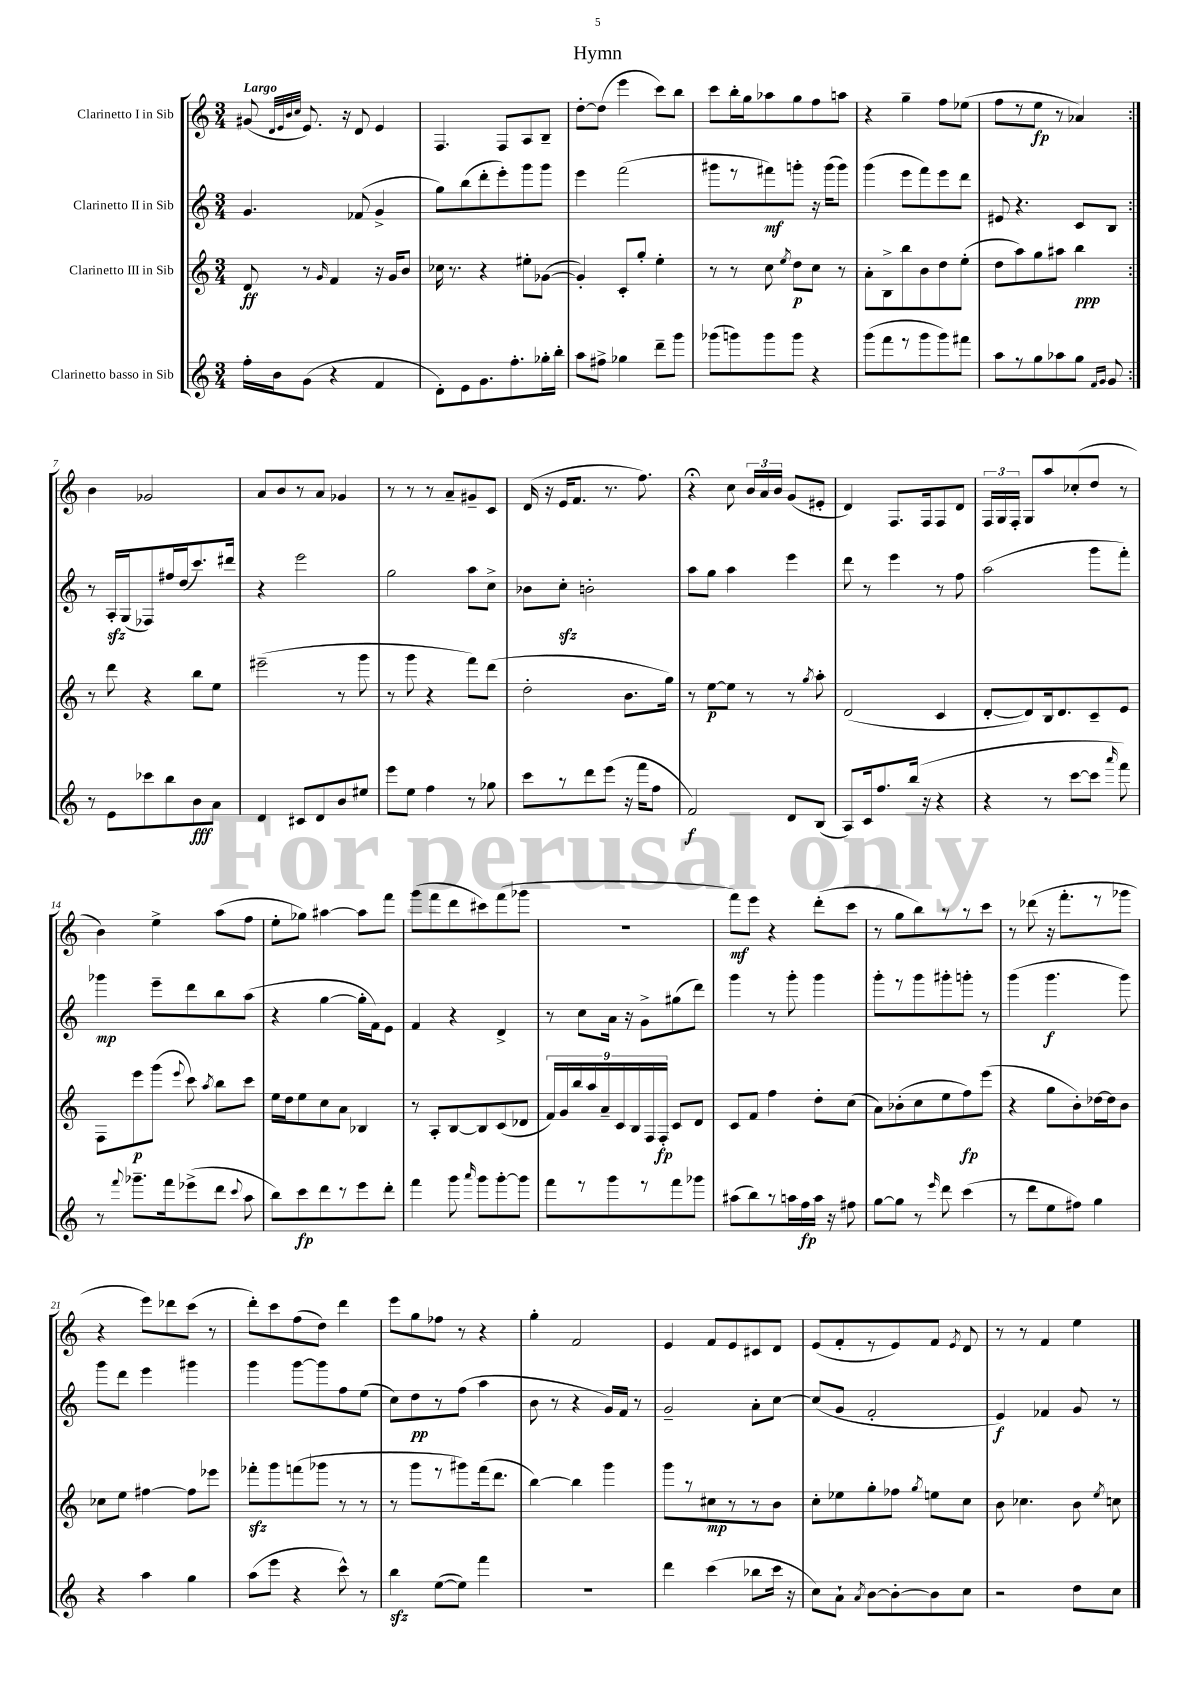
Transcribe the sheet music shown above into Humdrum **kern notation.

**kern	**dynam	**kern	**dynam	**kern	**dynam	**kern	**dynam
*part4	*part4	*part3	*part3	*part2	*part2	*part1	*part1
*staff4	*staff4	*staff3	*staff3	*staff2	*staff2	*staff1	*staff1
*I"Clarinetto basso in Sib	*	*I"Clarinetto III in Sib	*	*I"Clarinetto II in Sib	*	*I"Clarinetto I in Sib	*
*clefG2	*	*clefG2	*	*clefG2	*	*clefG2	*
*k[]	*	*k[]	*	*k[]	*	*k[]	*
*M3/4	*	*M3/4	*	*M3/4	*	*M3/4	*
=1	=1	=1	=1	=1	=1	=1	=1
!	!	!	!	!	!	!LO:TX:a:B:t=Largo	!
16ff'\LL	.	8d/	ff	4.g/	.	(8g#X/	.
16b\J	.	.	.	.	.	.	.
.	.	.	.	.	.	32qqd/LLL	.
.	.	.	.	.	.	32qqe/	.
.	.	.	.	.	.	32qqb/	.
.	.	.	.	.	.	32qqcc/JJJ	.
(8g\J	.	8r	.	.	.	8.e/)	.
.	.	16qqg/	.	.	.	.	.
4r	.	4f/	.	.	.	.	.
.	.	.	.	.	.	16r	.
.	.	.	.	(8f-X/	.	8d/	.
4f/	.	16r	.	4g^/	.	4e/	.
.	.	16g/KL	.	.	.	.	.
.	.	8b/J	.	.	.	.	.
=2	=2	=2	=2	=2	=2	=2	=2
8d'\L)	.	16cc-X\	.	8gg\L)	.	4.F/	.
.	.	8.r	.	.	.	.	.
8e\	.	.	.	(8bb\	.	.	.
8.g\	.	4r	.	8ddd'\	.	.	.
.	.	.	.	8eee'\)	.	8F/L	.
8.ff'\	.	.	.	.	.	.	.
.	.	8ee#X'\L	.	8ggg\	.	8A/	.
16gg-X'\L	.	([8g-X\J	.	8ggg\J	.	8B~/J	.
16bb'\JJ	.	.	.	.	.	.	.
=3	=3	=3	=3	=3	=3	=3	=3
8aa\L	.	4g-'/])	.	4eee\	.	[8dd'\L	.
8ff#X^\J	.	.	.	.	.	(8dd\J]	.
4gg-X\	.	8c'/L	.	(2fff\	.	4eee\	.
.	.	8gg'/J	.	.	.	.	.
8ddd~\L	.	4ee'\	.	.	.	8ccc\L)	.
8ggg\J	.	.	.	.	.	8bb\J	.
=4	=4	=4	=4	=4	=4	=4	=4
(8ggg-X\L	.	8r	.	8ggg#X\L	.	8ccc\L	.
8gggn\)	.	8r	.	8r	.	16bb'\L	.
.	.	.	.	.	.	16gg\J	.
8ggg\	.	8cc\	.	8fff#X\)	mf	8aa-X\	.
.	.	8qee/	.	.	.	.	.
8ggg\J	.	8dd\L	p	8gggn'\J	.	8gg\	.
4r	.	8cc\J	.	16r	.	8ff\	.
.	.	.	.	(16ggg\KL	.	.	.
.	.	8r	.	8ggg\J)	.	8aan\J	.
=5	=5	=5	=5	=5	=5	=5	=5
(8ggg\L	.	8a'\L	.	(4ggg\	.	4r	.
8fff\	.	8B^\	.	.	.	.	.
8r	.	8bb\	.	8eee\L	.	4gg~\	.
8ggg\	.	8b\	.	8fff\)	.	.	.
8ggg\)	.	8dd\	.	8eee\	.	8ff\L	.
8fff#X\J	.	(8ee'\J	.	8ddd\J	.	(8ee-X\J	.
=6	=6	=6	=6	=6	=6	=6	=6
8aa\L	.	8dd\L	.	8e#X/	.	8ff\L	.
8r	.	8aa\)	.	4.r	.	8r	.
8gg\	.	8gg\	.	.	.	8ee\J	fp
8aa-X\	.	8aa#X\J	.	.	.	8r	.
8gg\J	.	4bb\	ppp	8c/L	.	4a-X/)	.
16qqf/LL	.	.	.	.	.	.	.
16qqg/JJ	.	.	.	.	.	.	.
8g/	.	.	.	8B/J	.	.	.
!!LO:LB:g=z
=7:|!	=7:|!	=7:|!	=7:|!	=7:|!	=7:|!	=7:|!	=7:|!
8r	.	8r	.	8r	.	4b\	.
8e\L	.	8ddd\	.	16Azz'/LL	.	.	.
.	.	.	.	(16G/J	.	.	.
8ccc-X\	.	4r	.	8F-X/)	.	2g-X/	.
8bb\	.	.	.	16ff#X/L	.	.	.
.	.	.	.	(16dd/J	.	.	.
8b\	fff	8bb\L	.	8.ccc/)	.	.	.
8a\J	.	8ee\J	.	.	.	.	.
.	.	.	.	16ddd#X/Jk	.	.	.
=8	=8	=8	=8	=8	=8	=8	=8
4d/	.	(2eee#X~\	.	4r	.	8a/L	.
.	.	.	.	.	.	8b/	.
8c#X/L	.	.	.	2eee\	.	8r	.
8d/	.	.	.	.	.	8a/J	.
8b/	.	8r	.	.	.	4g-X/	.
8ee#X/J	.	8ggg\	.	.	.	.	.
=9	=9	=9	=9	=9	=9	=9	=9
8eee\L	.	8r	.	2gg\	.	8r	.
8ee\J	.	8ggg\	.	.	.	8r	.
4ff\	.	4r	.	.	.	8r	.
.	.	.	.	.	.	8a~/L	.
8r	.	8fff\L)	.	8aa\L	.	8g#X~/	.
8gg-X\	.	(8ddd\J	.	8cc^\J	.	8c/J	.
=10	=10	=10	=10	=10	=10	=10	=10
8ccc\L	.	2dd'\	.	8b-X\L	.	(16d/	.
.	.	.	.	.	.	16r	.
8r	.	.	.	8cczz'\J	.	16e/KL	.
.	.	.	.	.	.	8.f/J	.
8ddd\	.	.	.	2bn'\	.	.	.
(8eee\J	.	.	.	.	.	8.r	.
16r	.	8.b\L	.	.	.	.	.
16fff\KL	.	.	.	.	.	8.ff\)	.
8ff\J	.	.	.	.	.	.	.
.	.	16gg\Jk)	.	.	.	.	.
=11	=11	=11	=11	=11	=11	=11	=11
2f/)	f	8r	.	8aa\L	.	4r;<	.
.	.	[8ee\L	p	8gg\J	.	.	.
.	.	8ee\J]	.	4aa\	.	8cc\	.
.	.	8r	.	.	.	24b/LL	.
.	.	.	.	.	.	24a/	.
.	.	.	.	.	.	24b/JJ	.
8d/L	.	8r	.	4eee\	.	(8g/L	.
.	.	8qgg/	.	.	.	.	.
(8B/J	.	8aa'\	.	.	.	8e#X'/J	.
=12	=12	=12	=12	=12	=12	=12	=12
8A/L)	.	(2d/	.	8ddd\	.	4d/)	.
16c/k	.	.	.	8r	.	.	.
8.ff/	.	.	.	.	.	.	.
.	.	.	.	4eee\	.	8.F/L	.
(16bb/Jk	.	.	.	.	.	.	.
16r	.	.	.	.	.	16F/k	.
4r	.	4c/	.	8r	.	8F/	.
.	.	.	.	8ff\	.	8d/J	.
=13	=13	=13	=13	=13	=13	=13	=13
4r	.	[8d'/L	.	(2aa\	.	24F/LL	.
.	.	.	.	.	.	24G/	.
.	.	.	.	.	.	24F'/JJ	.
.	.	8d/])	.	.	.	8G/L	.
8r	.	16B/k	.	.	.	8aa/	.
.	.	8.d/	.	.	.	.	.
[8ccc\L	.	.	.	.	.	(8cc-X'/	.
8ccc\J]	.	8c~/	.	8ggg\L	.	8dd/J	.
16qqaaa/	.	.	.	.	.	.	.
8fff\)	.	8e/J	.	8fff'\J)	.	8r	.
!!LO:LB:g=z
=14	=14	=14	=14	=14	=14	=14	=14
8r	.	8F\L	.	4ggg-X\	mp	4b\)	.
8qqfff/	.	.	.	.	.	.	.
8.ggg-X~\L	.	8eee\	p	.	.	.	.
.	.	(8ggg\J	.	8eee~\L	.	4ee^\	.
16fff\k	.	.	.	.	.	.	.
.	.	8qqeee/	.	.	.	.	.
(8eee-X^\	.	8ccc\)	.	8ddd\	.	.	.
.	.	8qaa/	.	.	.	.	.
8ddd\J	.	8bb\L	.	8bb\	.	(8aa\L	.
8qqccc/	.	.	.	.	.	.	.
8aa\	.	8ccc\J	.	(8aa\J	.	8ff\J	.
=15	=15	=15	=15	=15	=15	=15	=15
8bb\L)	.	16ee\LL	.	4r	.	8ee'\L	.
.	.	16dd\J	.	.	.	.	.
8ccc\	fp	8ee\	.	.	.	8gg-X\J)	.
8ddd\	.	8cc\	.	[4gg\	.	[4aa#X\	.
8r	.	8a\J	.	.	.	.	.
8eee\	.	4B-X/	.	16gg'\LL]	.	8aa#\L]	.
.	.	.	.	16f\J)	.	.	.
8ddd'\J	.	.	.	8e\J	.	8fff\J	.
=16	=16	=16	=16	=16	=16	=16	=16
4fff\	.	8r	.	4f/	.	(8ggg\L	.
.	.	8A'/L	.	.	.	8fff\	.
8ggg\	.	[8B/	.	4r	.	8ddd\	.
16qqaaa/	.	.	.	.	.	.	.
8ggg\L	.	8B/]	.	.	.	8ccc#X\)	.
[8ggg'\	.	(8c/	.	4d^/	.	(8fff\	.
8ggg\J]	.	8d-X/J	.	.	.	8ggg-X\J	.
=17	=17	=17	=17	=17	=17	=17	=17
8fff\L	.	18f/LL)	.	8r	.	2.r	.
.	.	18g/	.	.	.	.	.
.	.	18bb/	.	.	.	.	.
8r	.	.	.	8cc\L	.	.	.
.	.	18aa/	.	.	.	.	.
.	.	18a~/	.	.	.	.	.
8ggg\	.	.	.	16a\Jk	.	.	.
.	.	18c/	.	.	.	.	.
.	.	.	.	16r	.	.	.
.	.	18B/	.	.	.	.	.
8r	.	.	.	8g^\L	.	.	.
.	.	18F/	.	.	.	.	.
.	.	18F'/JJ	fp	.	.	.	.
8fff\	.	8c/L	.	(8gg#X\	.	.	.
8ggg-X\J	.	8d/J	.	8ddd\J)	.	.	.
=18	=18	=18	=18	=18	=18	=18	=18
(8aa#X\L	.	8c/L	.	4ggg\	.	8fff\L)	mf
8bb\)	.	8f/J	.	.	.	8eee\J	.
8r	.	4ff\	.	8r	.	4r	.
16aan\L	.	.	.	8ggg'\	.	.	.
16ff\	fp	.	.	.	.	.	.
16aa\JJ	.	8dd'\L	.	4ggg\	.	(8ddd'\L	.
16r	.	.	.	.	.	.	.
8ff#X\	.	(8cc\J	.	.	.	8ccc\J	.
=19	=19	=19	=19	=19	=19	=19	=19
[8gg\L	.	8a\L)	.	8ggg'\L	.	8r	.
8gg\J]	.	(8b-X'\	.	8r	.	8gg\L	.
8r	.	8cc\	.	8ggg\	.	8bb\)	.
16qqeee/	.	.	.	.	.	.	.
8ddd\	.	8ee\	.	8ggg#X'\	.	8r	.
(4ccc\	.	8ff\)	fp	8gggn'\J	.	8r	.
.	.	(8eee\J	.	8r	.	8ccc\J	.
=20	=20	=20	=20	=20	=20	=20	=20
8r	.	4r	.	(4ggg\	.	8r	.
8ddd\L	.	.	.	.	.	(8ddd-X\	.
8ee\	.	8gg\L	.	4.ggg\	f	16r	.
.	.	.	.	.	.	8.fff'\L	.
8ff#X\J)	.	8b'\)	.	.	.	.	.
4gg\	.	[16dd-X\L	.	.	.	8r	.
.	.	16dd-\J]	.	.	.	.	.
.	.	8b\J	.	8ggg\)	.	8ggg-X\J	.
!!LO:LB:g=z
=21	=21	=21	=21	=21	=21	=21	=21
4r	.	8cc-X\L	.	8ggg\L	.	4r	.
.	.	8ee\J	.	8ddd\J	.	.	.
4aa\	.	[4ff#X\	.	4eee\	.	8eee\L)	.
.	.	.	.	.	.	8ddd-X\	.
4gg\	.	8ff#\L]	.	4ggg#X\	.	(8ccc\J	.
.	.	8eee-X\J	.	.	.	8r	.
=22	=22	=22	=22	=22	=22	=22	=22
(8aa\L	.	8fff-Xzz'\L	.	4ggg\	.	8ddd'\L)	.
8eee\J	.	8ggg\	.	.	.	8ccc\	.
4r	.	(8fffn\	.	[8ggg\L	.	(8ff\	.
.	.	8ggg-X\J	.	8ggg\]	.	8dd\J)	.
8ccc^^\)	.	8r	.	8ff\	.	4ddd\	.
8r	.	8r	.	(8ee\J	.	.	.
=23	=23	=23	=23	=23	=23	=23	=23
4bbzz\	.	8r	.	8cc\L)	.	8eee\L	.
.	.	8ggg\L	.	8dd\	pp	8gg\	.
([8ee\L	.	8r	.	8r	.	8ff-X\J	.
8ee\J])	.	8ggg#X\)	.	(8ff\J	.	8r	.
4fff\	.	(16fff\k	.	4aa\	.	4r	.
.	.	8.ddd\J	.	.	.	.	.
=24	=24	=24	=24	=24	=24	=24	=24
2.r	.	[4bb\)	.	8b\	.	4gg'\	.
.	.	.	.	8r	.	.	.
.	.	4bb\]	.	4r	.	2f/	.
.	.	4ggg\	.	16g/LL)	.	.	.
.	.	.	.	16f/JJ	.	.	.
.	.	.	.	8r	.	.	.
=25	=25	=25	=25	=25	=25	=25	=25
4ddd\	.	8ggg\L	.	2g~/	.	4e/	.
.	.	8r	.	.	.	.	.
(4ccc\	.	8cc#X\	mp	.	.	8f/L	.
.	.	8r	.	.	.	8e/	.
8bb-X\L	.	8r	.	8a'\L	.	8c#X/	.
16ccc\Jk	.	8b\J	.	[8cc\J	.	8d/J	.
16r	.	.	.	.	.	.	.
=26	=26	=26	=26	=26	=26	=26	=26
8cc\L)	.	8cc'\L	.	(8cc/L]	.	(8e/L	.
8a`\J	.	8ee-X\	.	8g/J	.	8f'/	.
8qa/	.	.	.	.	.	.	.
[8b\L	.	8gg'\	.	2f'/	.	8r	.
8b'\_	.	8ff-X\J	.	.	.	8e/)	.
.	.	8qgg/	.	.	.	.	.
8b\]	.	8een\L	.	.	.	8f/J	.
.	.	.	.	.	.	8qe/	.
8cc\J	.	8cc\J	.	.	.	8d/	.
=27	=27	=27	=27	=27	=27	=27	=27
2r	.	8b\	.	4e/)	f	8r	.
.	.	4.cc-X\	.	.	.	8r	.
.	.	.	.	4f-X/	.	4f/	.
8dd\L	.	8b\	.	8g/	.	4ee\	.
.	.	8qee/	.	.	.	.	.
8cc\J	.	8ccn\	.	8r	.	.	.
==	==	==	==	==	==	==	==
*-	*-	*-	*-	*-	*-	*-	*-
